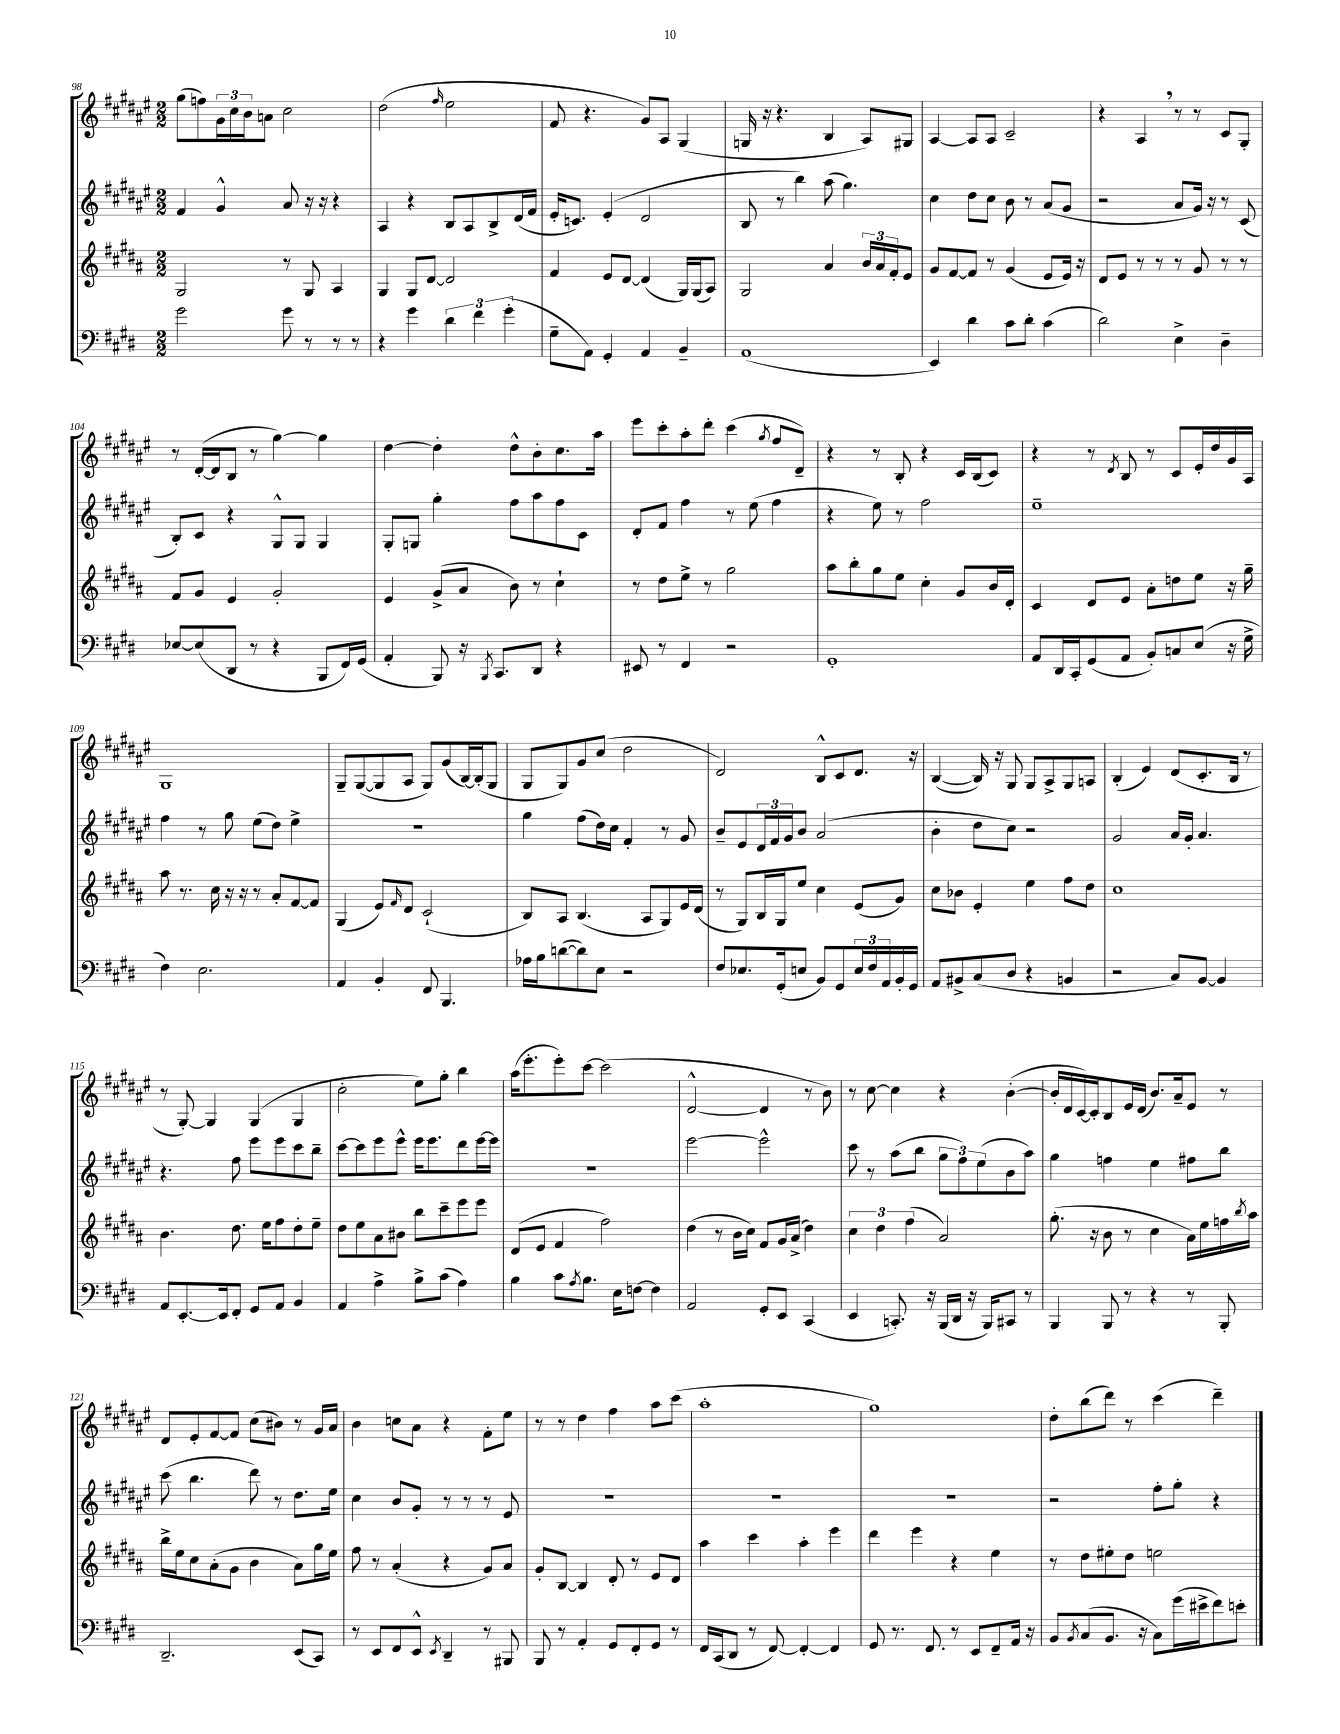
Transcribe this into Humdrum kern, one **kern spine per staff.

**kern	**kern	**kern	**kern
*part4	*part3	*part2	*part1
*staff4	*staff3	*staff2	*staff1
*clefF4	*clefG2	*clefG2	*clefG2
*k[f#c#g#d#]	*k[f#c#g#d#a#]	*k[f#c#g#d#a#e#]	*k[f#c#g#d#a#e#]
*M2/2	*M2/2	*M2/2	*M2/2
=98	=98	=98	=98
2g#\	2G#/	4f#/	(8gg#\L
.	.	.	8ffn\)
.	.	4g#^^/	24g#\L
.	.	.	24cc#\
.	.	.	24b\J
.	.	.	8an\J
8g#\	8r	8a#/	2cc#\
8r	8G#/	16r	.
.	.	16r	.
8r	4A#/	4r	.
8r	.	.	.
=99	=99	=99	=99
4r	4G#/	4A#/	(2dd#\
4g#\	8G#/L	4r	.
.	[8d#/J	.	.
.	.	.	16qqff#/
6d#\	2d#/]	8B/L	2ee#\
.	.	8A#/	.
6f#\	.	.	.
.	.	8B^/	.
(6g#'\	.	.	.
.	.	(16d#/L	.
.	.	16f#/JJ	.
=100	=100	=100	=100
8G#~\L	4f#/	16e#'/KL	8f#/
.	.	8.cn/J)	.
8AA\J)	.	.	4.r
4GG#'/	8e/L	(4e#'/	.
.	[8d#/J	.	.
4AA/	(4d#/]	2d#/	8g#/L)
.	.	.	8A#/J
4BB~/	16G#/LL)	.	(4G#/
.	(16G#/J	.	.
.	8A#/J)	.	.
=101	=101	=101	=101
(1AA	2G#/	8B/	16Gn/
.	.	.	16r
.	.	8r	4.r
.	.	4bb\)	.
.	4a#/	(8aa#\	4B/
.	.	4.gg#\)	.
.	24b/LL	.	8A#/L)
.	24a#/	.	.
.	24f#'/J	.	.
.	8e/J	.	8G#X/J
=102	=102	=102	=102
4EE/)	8g#/L	4cc#\	[4A#/
.	[8f#/	.	.
4d#\	8f#/J]	8dd#\L	8A#/L]
.	8r	8cc#\J	8A#/J
8c#\L	(4g#/	8b\	2c#~/
8d#'\J	.	8r	.
(4c#\	8e/L	(8a#/L	.
.	16e/Jk)	8g#/J	.
.	16r	.	.
=103	=103	=103	=103
2d#\)	8d#/L	2r	4r
.	8e/J	.	.
.	8r	.	4A#,/
.	8r	.	.
4E^\	8r	8a#/L	8r
.	8g#/	16g#/Jk)	8r
.	.	16r	.
4D#~\	8r	8r	8c#/L
.	8r	(8c#/	8G#'/J
!!LO:LB:g=z
=104	=104	=104	=104
[8E-X/L	8f#/L	8B'/L)	8r
(8E-/]	8g#/J	8c#/J	([16d#'/LL
.	.	.	16d#/J]
8DD#/J	4e/	4r	8B/J
8r	.	.	8r
4r	2g#'/	8G#^^/L	[4gg#\)
.	.	8G#/J	.
8BBB/L	.	4G#/	4gg#\]
16FF#/L)	.	.	.
(16GG#/JJ	.	.	.
=105	=105	=105	=105
4AA'/	4e/	8G#'/L	[4dd#\
.	.	8Gn/J	.
8BBB/)	(8g#^/L	4gg#'\	4dd#'\]
16r	8a#/J	.	.
8qBBB/	.	.	.
8.CC#/L	.	.	.
.	8b\)	8ff#\L	8dd#^^\L
8DD#/J	8r	8aa#\	8b'\
4r	4cc#`\	8ff#\	8.cc#\
.	.	8c#\J	.
.	.	.	16aa#\Jk
=106	=106	=106	=106
8EE#X/	8r	8d#'/L	8eee#\L
8r	8dd#\L	8f#/J	8ccc#'\
4FF#/	8ee^\J	4ff#\	8aa#'\
.	8r	.	8ddd#'\J
2r	2gg#\	8r	(4ccc#\
.	.	(8ee#\	.
.	.	.	8qgg#/
.	.	4ff#\	8ff#/L
.	.	.	8d#~/J)
=107	=107	=107	=107
1GG#'	8aa#\L	4r	4r
.	8bb'\	.	.
.	8gg#\	8ee#\)	8r
.	8ee\J	8r	8B'/
.	4cc#'\	2ff#\	4r
.	8g#/L	.	16c#/LL
.	.	.	(16B/J
.	16b/L	.	8c#/J)
.	16d#'/JJ	.	.
=108	=108	=108	=108
8AA/L	4c#/	1ee#~	4r
16DD#/L	.	.	.
16CC#'/J	.	.	.
(8GG#/	8d#/L	.	8r
.	.	.	8qd#/
8AA/J	8e/J	.	8B/
8BB'/L)	8a#'\L	.	8r
8Cn/	8ddn\	.	8c#/L
(8E/J	8ee\J	.	16e#'/L
.	.	.	16dd#/
16r	16r	.	16g#/
16G#^\	16gg#~\	.	16A#/JJ
!!LO:LB:g=z
=109	=109	=109	=109
4F#\)	8aa#\	4ff#\	1G#
.	8.r	.	.
2.E\	.	8r	.
.	16cc#\	.	.
.	16r	8gg#\	.
.	16r	.	.
.	8r	(8ee#\L	.
.	8a#'/L	8dd#\J)	.
.	[8f#/	4ee#^\	.
.	8f#/J]	.	.
=110	=110	=110	=110
4AA/	(4G#/	1r	8G#~/L
.	.	.	([8G#/
4BB'/	8e/L)	.	8G#/]
.	16qqf#/	.	.
.	8d#/J	.	8A#/J
8FF#/	(2c#`/	.	8G#/L)
4.BBB/	.	.	(8g#/
.	.	.	[16B/L)
.	.	.	(16B'/J]
.	.	.	8G#/J
=111	=111	=111	=111
16A-X\LL	8B/L)	4gg#\	8G#/L
16B\J	.	.	.
([8dn\	8A#/J	.	8G#/)
8d\])	(4.B/	(8ff#\L	8g#/
8E\J	.	16dd#\L)	(8cc#/J
.	.	16cc#\JJ	.
2r	.	4f#'/	2dd#\
.	8A#/L	.	.
.	8G#/)	8r	.
.	16e/L	8g#/	.
.	(16d#/JJ	.	.
=112	=112	=112	=112
8F#/L	8r	8b~/L	2d#/)
8.E-X/	8G#/L)	8e#/	.
.	16B/L	24d#/L	.
.	.	24f#/	.
(16GG#'/k	16G#/J	.	.
.	.	24g#/J	.
8En/J	8ee/J	8b/J	.
8BB/L)	4cc#\	(2a#/	8B^^/L
8GG#/	.	.	8c#/
24E/L	(8e/L	.	8.d#/J
24F#/	.	.	.
24AA/	.	.	.
16BB'/	8g#/J)	.	.
16GG#/JJ	.	.	16r
=113	=113	=113	=113
8AA/L	8cc#\L	4b'\	([4B/
8BB#X^/	8b-X\J	.	.
(8C#/	4e'/	8dd#\L	16B/])
.	.	.	16r
8D#/J	.	8cc#\J)	8G#/
4r	4ee\	2r	8G#/L
.	.	.	8A#^/
4BBn/	8ff#\L	.	8G#/
.	8dd#\J	.	8An/J
=114	=114	=114	=114
2r	1cc#	2g#/	(4B'/
.	.	.	4e#/)
8C#/L)	.	16a#/LL	(8d#/L
.	.	16g#'/JJ	.
[8BB/J	.	4.a#/	8.c#'/
4BB/]	.	.	.
.	.	.	16B/Jk
.	.	.	8r
!!LO:LB:g=z
=115	=115	=115	=115
8AA/L	4.b\	4.r	8r
[8.EE'/	.	.	[8G#'/)
.	.	.	4G#/]
16EE/k]	.	.	.
8FF#'/J	8.dd#\	8ff#\	.
8GG#/L	.	8eee#\L	(4G#/
.	16ee\KL	.	.
8AA/J	8ff#\	8eee#\	.
4BB/	8dd#'\	8ccc#\	4G#/
.	8ee~\J	8bb~\J	.
=116	=116	=116	=116
4AA/	8dd#\L	[8ccc#\L	2cc#'\
.	8ee\	8ccc#\]	.
4A^\	8a#\	8eee#\	.
.	8b#X\J	8eee#^^\J	.
8B^\L	8bb\L	16eee#\KL	8ee#\L)
.	.	8.eee#\	.
(8c#\J	8ccc#~\	.	8gg#'\J
4A\)	8eee\	8ddd#\	4bb\
.	8eee\J	[16eee#\L	.
.	.	16eee#\JJ]	.
=117	=117	=117	=117
4B\	(8d#/L	1r	(16aa#\KL
.	.	.	8.eee#'\
.	8e/J	.	.
8c#\L	4f#/	.	8eee#'\)
8qA/	.	.	.
8.B\J	.	.	[8ccc#\J
.	2ff#\)	.	(2ccc#\]
16E\KL	.	.	.
[8Fn\J	.	.	.
4F\]	.	.	.
=118	=118	=118	=118
2AA/	(4dd#\	[2eee#\	[2d#^^/
.	8r	.	.
.	16b\LL	.	.
.	16cc#\JJ)	.	.
8GG#'/L	8f#/L	2eee#^^\]	4d#/]
8EE/J	16g#/L	.	.
.	(16a#^/JJ	.	.
(4CC#/	4dd#\)	.	8r
.	.	.	8b\)
=119	=119	=119	=119
4EE/	6cc#\	8ccc#\	8r
.	.	8r	[8cc#\
.	6dd#\	.	.
8.CCn'/)	.	(8aa#\L	4cc#\]
.	(6ff#\	.	.
.	.	8bb\J	.
16r	.	.	.
(16BBB/LL	2a#/)	12gg#\L	4r
16DD#/JJ	.	.	.
.	.	12ff#\)	.
16r	.	.	.
.	.	(12ee#\	.
16BBB/KL)	.	.	.
8CC#X/J	.	8b\	([4b'\
8r	.	8aa#\J)	.
=120	=120	=120	=120
4BBB/	(8.gg#'\	4gg#\	16b'/LL]
.	.	.	16d#/
.	.	.	[16c#/)
.	16r	.	16c#'/J]
8BBB/	8b\	4ffn\	8B/
8r	8r	.	16e#/L
.	.	.	(16d#/JJ
4r	4cc#\	4ee#\	8.b/L)
.	.	.	16a#~/k
8r	16a#\LL)	8ff#X\L	8e#/J
.	16ee\	.	.
8BBB'/	16ffn\	8bb\J	8r
.	8qbb/	.	.
.	16aa#\JJ	.	.
!!LO:LB:g=z
=121	=121	=121	=121
2.DD#~/	16bb^\LL	(8ccc#\	8d#/L
.	16ee\J	.	.
.	8cc#\	4.bb\	8e#'/
.	(8a#'\	.	[8f#/
.	8g#\J	.	8f#/J]
.	4b\	8ddd#\)	(8cc#\L
.	.	8r	8b#X\J)
(8EE/L	8a#\L)	8.dd#\L	8r
8CC#/J)	16gg#\L	.	16g#/LL
.	16ee\JJ	16ee#\Jk	16a#/JJ
=122	=122	=122	=122
8r	8ff#\	4cc#\	4b\
8EE/L	8r	.	.
8FF#/	(4a#'/	8b/L	8ccn\L
8EE^^/J	.	8g#'/J	8a#\J
8qEE/	.	.	.
4DD#~/	4r	8r	4r
.	.	8r	.
8r	8g#/L)	8r	8f#'\L
8BBB#X/	8a#/J	8e#/	8ee#\J
=123	=123	=123	=123
8BBB/	8g#'/L	1r	8r
8r	[8B/J	.	8r
4AA'/	4B/]	.	4dd#\
8GG#/L	8d#'/	.	4ff#\
8FF#'/	8r	.	.
8GG#/J	8e/L	.	8aa#\L
8r	8d#/J	.	(8ccc#\J
=124	=124	=124	=124
16FF#/LL	4aa#\	1r	1aa#'
(16CC#/J	.	.	.
8DD#/J	.	.	.
8r	4ccc#\	.	.
[8FF#/)	.	.	.
4FF#'/_	4aa#'\	.	.
4FF#/]	4eee\	.	.
=125	=125	=125	=125
8GG#/	4ddd#\	1r	1gg#)
8.r	.	.	.
.	4eee\	.	.
8.FF#/	.	.	.
8r	4r	.	.
8EE/L	.	.	.
8FF#~/	4ee\	.	.
16AA/Jk	.	.	.
16r	.	.	.
=126	=126	=126	=126
8BB/L	8r	2r	8dd#'\L
8qBB/	.	.	.
(8C#/	8dd#\L	.	(8bb\
8.BB/J	8ee#X'\	.	8ddd#\J)
.	8dd#\J	.	8r
16r	.	.	.
8C#\L)	2een\	8ff#'\L	(4ccc#\
(16g#\L	.	8gg#'\J	.
16e#X^\J	.	.	.
8f#\)	.	4r	4ddd#~\)
8en'\J	.	.	.
==	==	==	==
*-	*-	*-	*-
